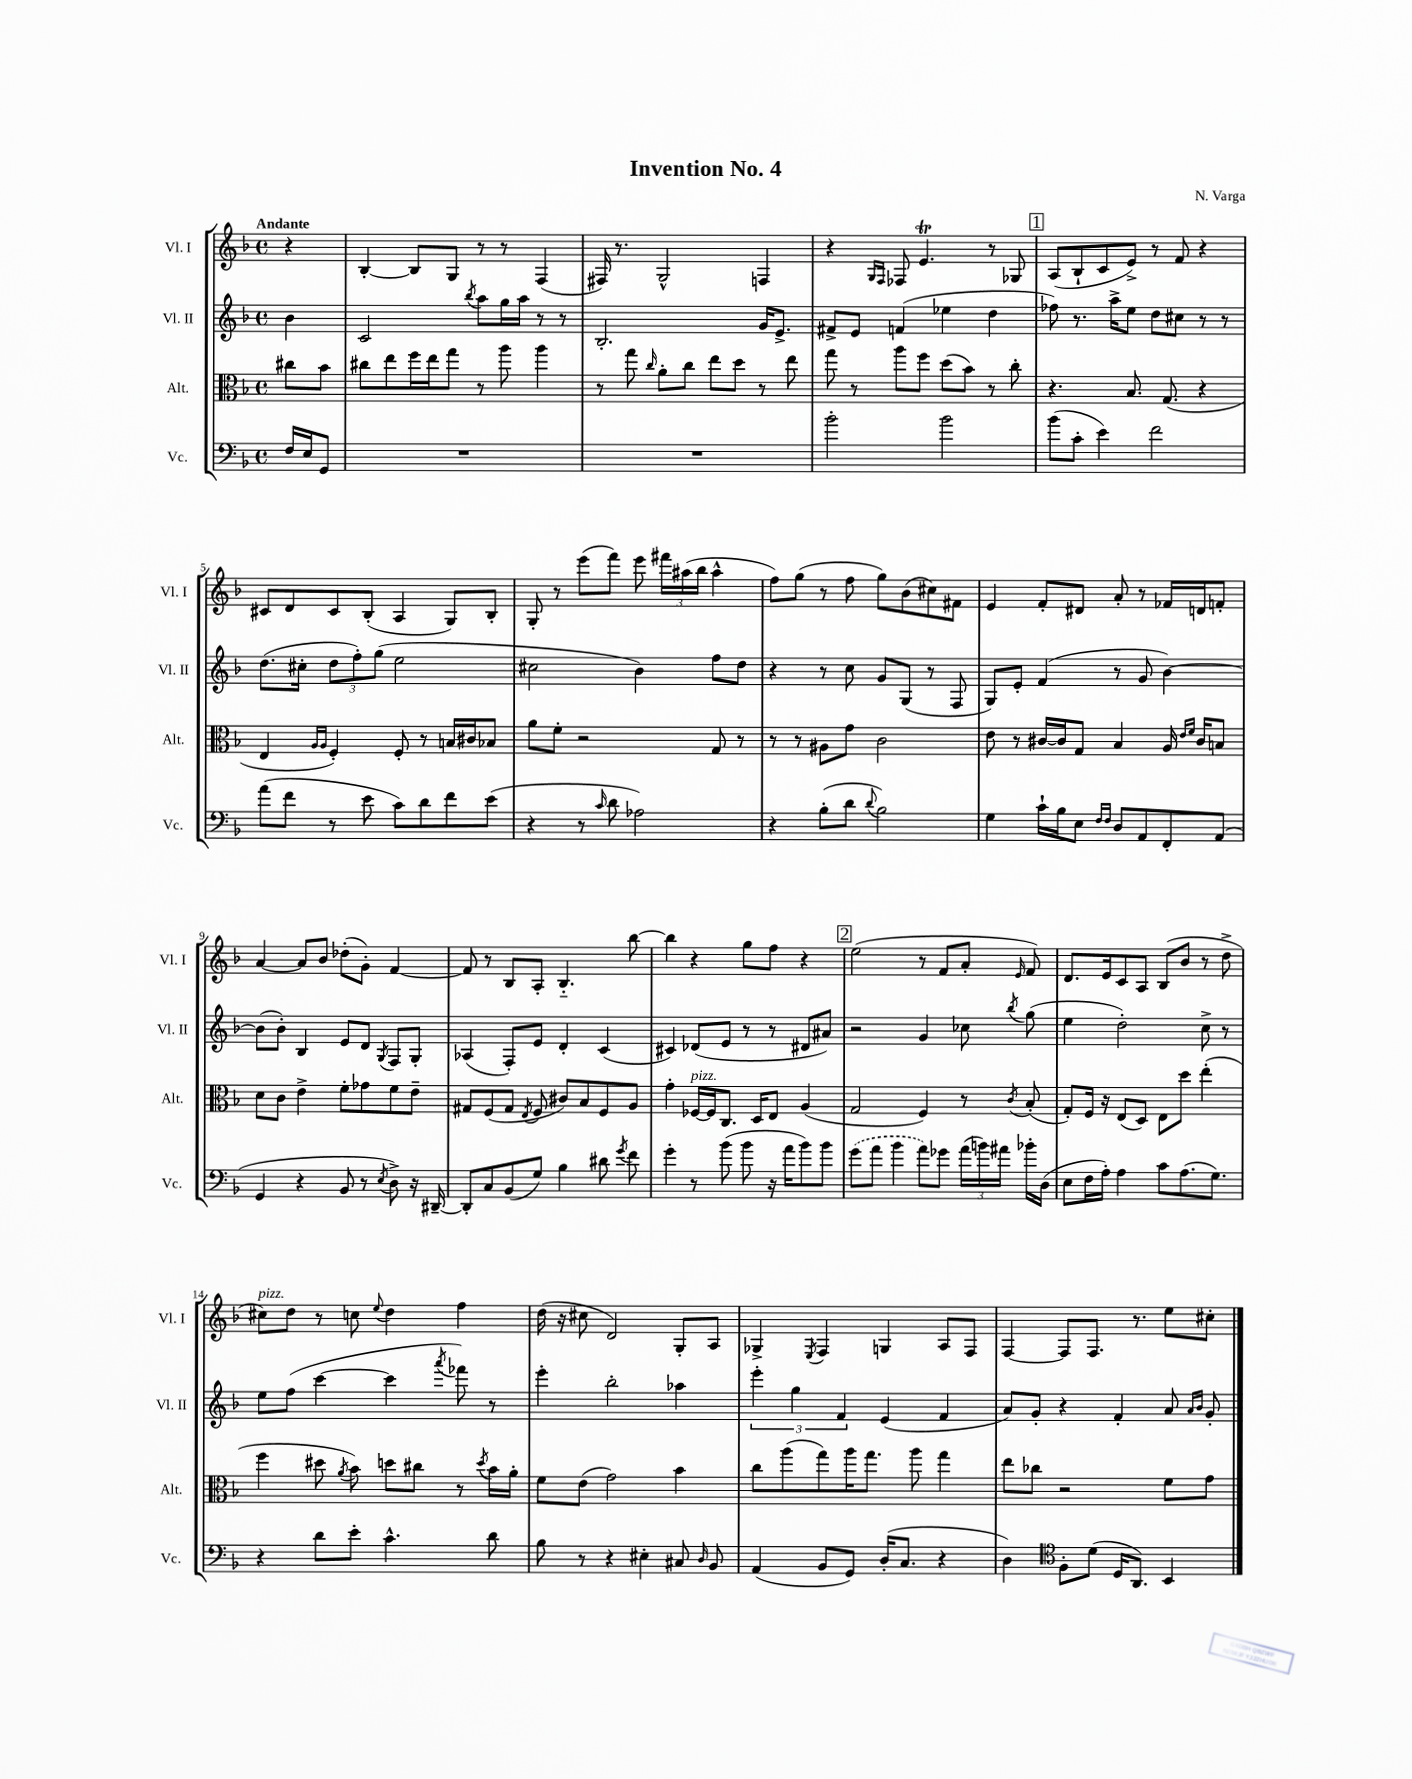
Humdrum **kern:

**kern	**kern	**kern	**kern
*staff4	*staff3	*staff2	*staff1
*clefF4	*clefC3	*clefG2	*clefG2
*k[b-]	*k[b-]	*k[b-]	*k[b-]
*M4/4	*M4/4	*M4/4	*M4/4
*met(c)	*met(c)	*met(c)	*met(c)
16F	8cc#	4b-	4r
16E	.	.	.
8GG	8b-	.	.
=	=	=	=
1r	8cc#	2c	[4B-'
.	8ee	.	.
.	16ff	.	8B-]
.	16ee	.	.
.	8gg	.	8G
.	.	8qbb-	.
.	8r	8aa	8r
.	8aa	16gg	8r
.	.	16aa	.
.	4aa	8r	(4F
.	.	8r	.
=	=	=	=
1r	8r	2.B-'	16F#)
.	.	.	8.r
.	8gg	.	.
.	16qqcc	.	.
.	8a'	.	2G^^
.	8cc	.	.
.	8ee	.	.
.	8dd	.	.
.	8r	16g	4F
.	.	8.e^	.
.	8ee	.	.
=	=	=	=
2b-'	8gg	8f#^	4r
.	8r	8e	.
.	.	.	16qqG
.	.	.	16qqF
.	8aa	(4f	8F-
.	8ff	.	4.e
2b-	(8dd	4ee-	.
.	8b-)	.	.
.	8r	4dd	8r
.	8cc'	.	8G-
=	=	=	=
(8b-	4.r	8ff-)	(8A
8c'	.	8.r	8B-`
4e)	.	.	8c
.	.	16aa^	.
.	8.B-	8ee	8e^)
2f	.	8dd	8r
.	(8.G	.	.
.	.	8cc#	8f
.	4r	8r	4r
.	.	8r	.
=	=	=	=
(8a	4E	(8.dd	8c#
8f	.	.	8d
.	.	16cc#'	.
.	16qqA	.	.
.	16qqA	.	.
8r	4F')	12dd	8c#
.	.	12ff')	.
8e	.	.	(8B-'
.	.	(12gg	.
8c)	8F'	2ee	4A
8d	8r	.	.
8f	16B	.	8G)
.	16c#	.	.
(8e	8B-	.	8B-'
=	=	=	=
4r	8a	2cc#	8G'
.	8f'	.	8r
8r	2r	.	(8eee
16qqc	.	.	.
8d	.	.	8fff)
2A-)	.	4b-)	8eee
.	.	.	24fff#
.	.	.	(24aa#
.	.	.	24bb-
.	8G	8ff	4aa#^^
.	8r	8dd	.
=	=	=	=
4r	8r	4r	8ff)
.	8r	.	(8gg
(8B-'	8A#	8r	8r
8d	8g	8cc	8ff
8qqd	.	.	.
2B-)	2c	8g	8gg)
.	.	(8G	(8b-
.	.	8r	8cc#)
.	.	8F	8f#
=	=	=	=
4G	8e	8G)	4e
.	8r	8e'	.
16c`	[16c#	(4f	8f'
16B-	16c#]	.	.
8E	8G	.	8d#
16qqF	.	.	.
16qqF	.	.	.
8D	4B-	8r	8a'
8AA	.	8g	8r
8FF'	16A	[4b-)	16f-
.	16qqe	.	.
.	16qqf	.	.
.	16c#	.	16d
(8AA	8B	.	8f'
=	=	=	=
4GG	8d	(8b-]	[4a
.	8c	8b-')	.
4r	4e^	4B-	8a]
.	.	.	8b-
8BB-	8f'	8e	(8dd-'
8r	8g-	8d	8g')
8qE	.	8qG	.
8D^)	8f	8F	[4f
16r	8e~	8G'	.
[16DD#~	.	.	.
=	=	=	=
8DD#']	8G#	(4A-	8f]
8C	(8F	.	8r
(8BB-	8G#	8F')	8B-
.	8qE	.	.
8G)	8F	8e	8A'
4B-	8c#)	4d'	4.B-'~
.	8B-	.	.
8d#	8F	(4c	.
8qg	.	.	.
8f	8A	.	[8bb-
=	=	=	=
4g'	4g'	4c#)	4bb-]
8r	[16F-	(8d-	4r
.	16F-]	.	.
(8b-	8.C	8e	.
8b-	.	8r	8gg
.	16D	.	.
16r	8E	8r	8ff
16a	.	.	.
8b-)	(4A	8d#	4r
8b-	.	8a#)	.
=	=	=	=
(8g	2G	2r	(2ee
8a	.	.	.
4b-	.	.	.
8a)	4F)	4g	8r
8g-	.	.	8f
(24a	8r	8cc-	8a'
24b)	.	.	.
24a#	.	.	.
.	8qc	8qbb-	16qqe
16b-'	(8B-'	(8gg	8f)
(16D	.	.	.
=	=	=	=
8E	8G')	4ee	8.d
16F	16F	.	.
16A')	16r	.	16e
4A	(8E	2dd')	8c
.	8D)	.	8A
8c	8E	.	(8B-
(8.A	8dd	.	8b-
.	(4ee'	8cc^	8r
8.G)	.	.	.
.	.	8r	8dd^
=	=	=	=
4r	4ff	8ee	8cc#)
.	.	(8ff	8dd
8d	8dd#	[4ccc	8r
.	8qa	.	.
8e'	8b-)	.	8cc
.	.	.	8qqee
4.c^^	8dd	4ccc]	4dd
.	8cc#	.	.
.	.	8qaaa	.
.	8r	8fff-)	4ff
.	8qdd	.	.
8d	16b-	8r	.
.	16a'	.	.
=	=	=	=
8B-	8f	4eee'	(16dd
.	.	.	16r
8r	(8e	.	8cc#
4r	2g)	2bb-'	2d)
4E#'	.	.	.
8C#	4b-	4aa-	8G'
16qqD	.	.	.
8BB-	.	.	8A
=	=	=	=
(4AA	8cc	6eee'	4G-^
.	(8aa	.	.
.	.	6gg	.
.	.	.	8qE
8BB-	8gg)	.	4F
.	.	6f	.
8GG)	16aa	.	.
.	8.gg	.	.
(16D'	.	(4e	4G
8.C	.	.	.
.	8aa	.	.
4r	4gg	4f	8A
.	.	.	8F
=	=	=	=
4D)	8ee	8a)	[4F
.	8cc-	8g'	.
*clefC4	*	*	*
8F'	2r	4r	8F]
(8d	.	.	8.F
16D	.	4f'	.
8.AA)	.	.	8.r
4BB-	8f	8a	8ee
.	.	16qqa	.
.	.	16qqb-	.
.	8g	8g'	8cc#'
==	==	==	==
*-	*-	*-	*-
